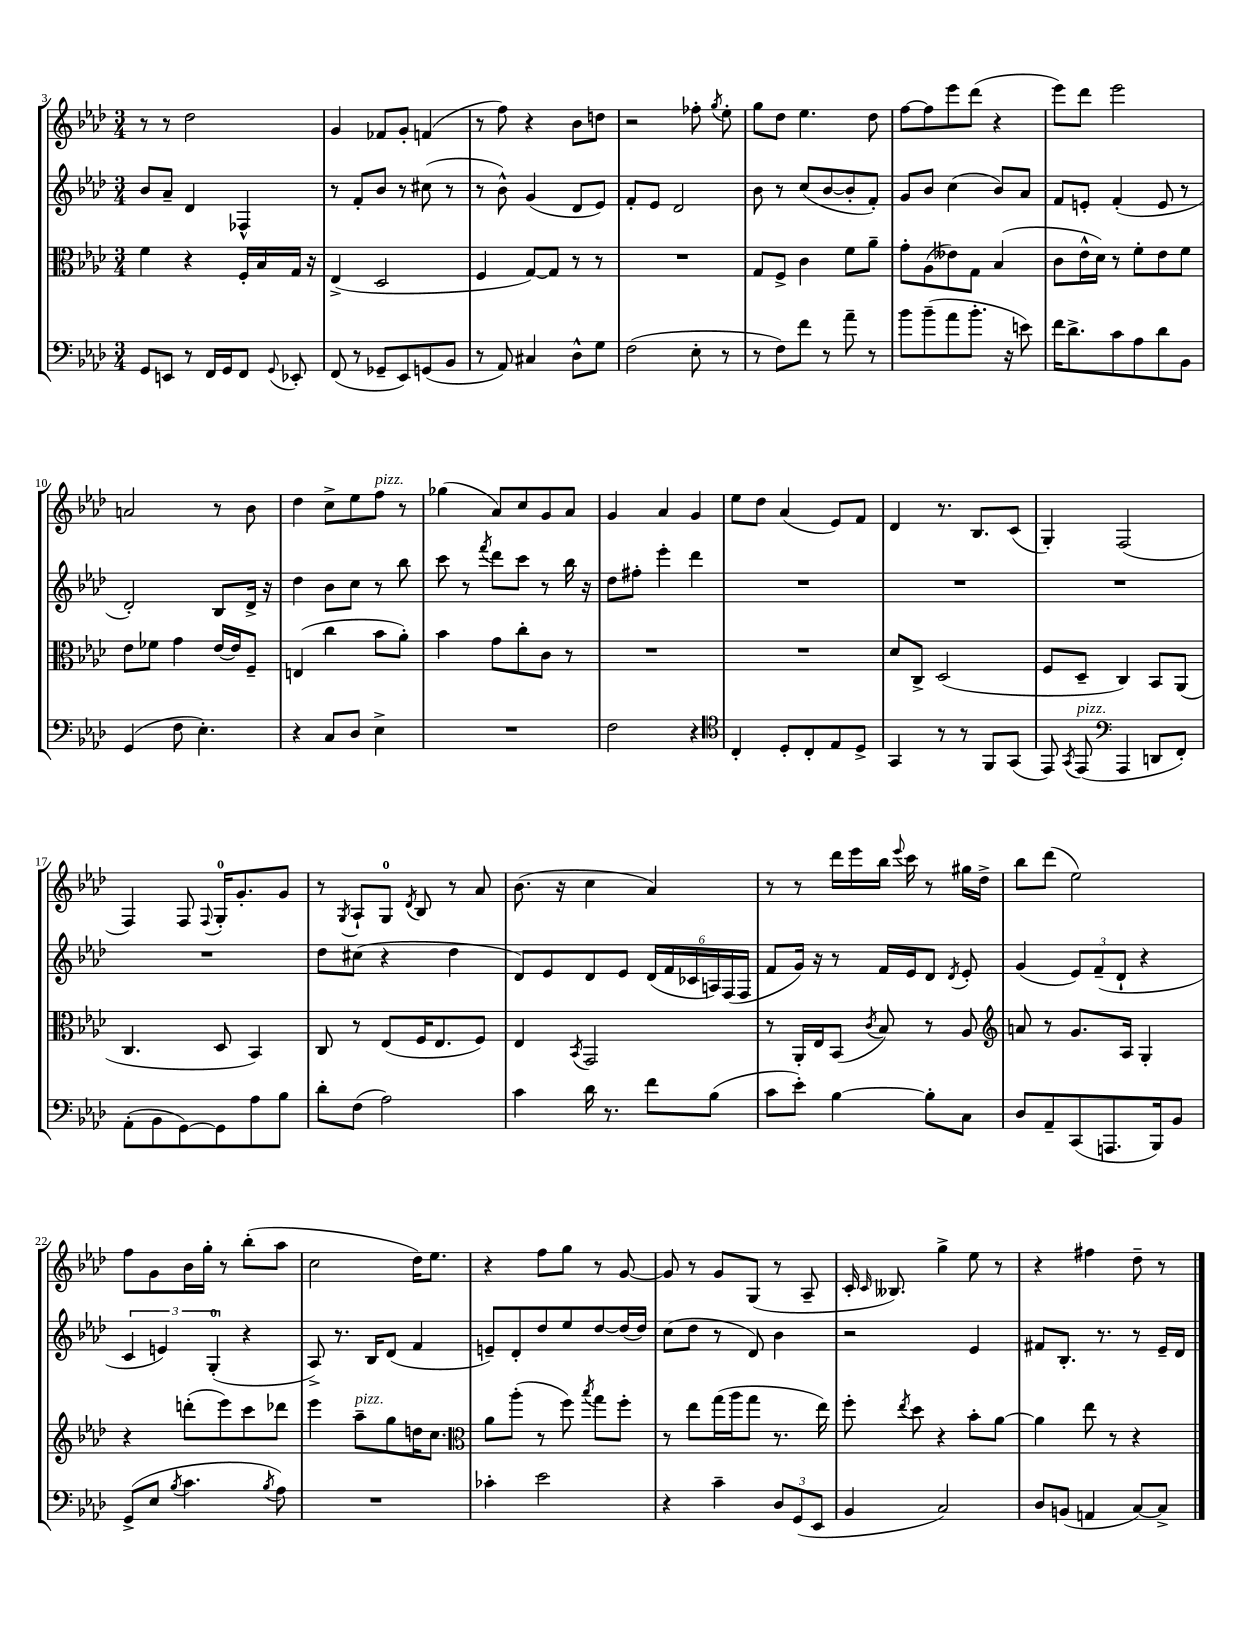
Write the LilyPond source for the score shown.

<<
\new StaffGroup <<
\new Staff = "s0" {
    \clef treble \key aes \major \numericTimeSignature \time 3/4
    \autoBeamOff r8 r8 des''2 |
    g'4 fes'8[ g'8]-. f'4( |
    r8 f''8) r4 bes'8[ d''8] |
    r2 fes''8-. \acciaccatura { g''8 } ees''8-. |
    g''8[ des''8] ees''4. des''8 |
    f''8[~ f''8 ees'''8 des'''8]( r4 |
    ees'''8[) des'''8] ees'''2 |
    a'2 r8 bes'8 |
    des''4 c''8[-> ees''8 f''8]^\markup { \italic "pizz." } r8 |
    ges''4( aes'8[) c''8 g'8 aes'8] |
    g'4 aes'4 g'4 |
    ees''8[ des''8] aes'4( ees'8[) f'8] |
    des'4 r8. bes8.[ c'8]( |
    g4-.) f2( |
    f4) f8 \appoggiatura { f8 } g16[-0-. g'8.-. g'8] |
    r8 \acciaccatura { g8 } aes8[-! g8]-0 \acciaccatura { des'8 } bes8 r8 aes'8 |
    bes'8.( r16 c''4 aes'4) |
    r8 r8 des'''16[ ees'''16 bes''16] \appoggiatura { ees'''8 } c'''16 r8 gis''16[ des''16]-> |
    bes''8[ des'''8]( ees''2) |
    f''8[ g'8 bes'16 g''16]-. r8 bes''8[-.( aes''8] |
    c''2 des''16[) ees''8.] |
    r4 f''8[ g''8] r8 g'8~ |
    g'8 r8 g'8[ g8]( r8 aes8-- |
    c'16-. \grace { c'16 } beses8.) g''4-> ees''8 r8 |
    r4 fis''4 des''8-- r8 \bar "|." |
}
\new Staff = "s1" {
    \clef treble \key aes \major \numericTimeSignature \time 3/4
    \autoBeamOff bes'8[ aes'8]-- des'4 fes4-^ |
    r8 f'8[-. bes'8] r8 cis''8( r8 |
    r8 bes'8-^) g'4( des'8[ ees'8]) |
    f'8[-. ees'8] des'2 |
    bes'8 r8 c''8[( bes'8~ bes'8-. f'8]-.) |
    g'8[ bes'8] c''4( bes'8[) aes'8] |
    f'8[ e'8]-. f'4-.( e'8 r8 |
    des'2-.) bes8[ des'16]-> r16 |
    des''4 bes'8[ c''8] r8 bes''8 |
    c'''8 r8 \acciaccatura { f'''8 } des'''8[ c'''8] r8 bes''16 r16 |
    des''8[ fis''8]-. ees'''4-. des'''4 |
    R2. |
    R2. |
    R2. |
    R2. |
    des''8[ cis''8]( r4 des''4 |
    des'8[) ees'8 des'8 ees'8] \tuplet 6/4 { des'16[( f'16 ces'16 a16) f16( f16] } |
    f'8[ g'16]) r16 r8 f'16[ ees'16 des'8] \acciaccatura { des'8 } ees'8-. |
    g'4( \tuplet 3/2 { ees'8[) f'8--( des'8]-! } r4 |
    \tuplet 3/2 { c'4 e'4) g4-0-.( } r4 |
    aes8->) r8. bes16[ des'8]( f'4 |
    e'8[--) des'8-. des''8 ees''8 des''8~ des''16( des''16]) |
    c''8[( des''8] r8 des'8) bes'4 |
    r2 ees'4 |
    fis'8[ bes8.]-. r8. r8 ees'16[-- des'16] \bar "|." |
}
\new Staff = "s2" {
    \clef alto \key aes \major \numericTimeSignature \time 3/4
    \autoBeamOff f'4 r4 f16[-. bes16 g16] r16 |
    ees4->( des2 |
    f4 g8[~) g8] r8 r8 |
    R2. |
    g8[ f8]-> c'4 f'8[ aes'8]-- |
    g'8[-. aes8( eeses'8) g8] bes4( |
    c'8[ ees'16-^ des'16]) r8 f'8[-. ees'8 f'8] |
    ees'8[ fes'8] g'4 ees'16[~ ees'16 f8]-- |
    e4( c''4 bes'8[ aes'8]-.) |
    bes'4 g'8[ c''8-. c'8] r8 |
    R2. |
    R2. |
    des'8[ c8]-> des2( |
    f8[ des8]-- c4) bes,8[ aes,8]( |
    c4. des8 bes,4) |
    c8 r8 ees8[( f16 ees8. f8]) |
    ees4 \acciaccatura { bes,8 } g,2 |
    r8 aes,16[-. ees16 bes,8]( \acciaccatura { c'8 } bes8) r8 aes8 |
    \clef treble a'8 r8 g'8.[ aes16] g4-. |
    r4 d'''8[-.( ees'''8) c'''8 des'''8] |
    ees'''4 aes''8[--^\markup { \italic "pizz." } g''8 d''16 c''8.] |
    \clef alto aes'8[ aes''8]-.( r8 f''8) \acciaccatura { bes''8 } g''8[ f''8]-. |
    r8 ees''8[ g''16( aes''16 g''8] r8. ees''16) |
    f''8-. \acciaccatura { ees''8 } des''8 r4 bes'8[-. aes'8]~ |
    aes'4 ees''8 r8 r4 \bar "|." |
}
\new Staff = "s3" {
    \clef bass \key aes \major \numericTimeSignature \time 3/4
    \autoBeamOff g,8[ e,8] r8 f,16[ g,16 f,8] \appoggiatura { g,8 } ees,8-. |
    f,8( r8 ges,8[-- ees,8) g,8( bes,8] |
    r8 aes,8) cis4 des8[-^ g8] |
    f2( ees8-. r8 |
    r8 f8[) f'8] r8 aes'8-- r8 |
    bes'8[ bes'8--( aes'8 bes'8.]-. r16 e'8) |
    f'16[ des'8.-> c'8 aes8 des'8 bes,8] |
    g,4( f8 ees4.-.) |
    r4 c8[ des8] ees4-> |
    R2. |
    f2 r4 |
    \clef tenor c4-. des8[-. c8-. ees8 des8]-> |
    g,4 r8 r8 f,8[ g,8]( |
    ees,8) \acciaccatura { g,8 } ees,8^\markup { \italic "pizz." }( \clef bass aes,,4 d,8[ f,8]-.) |
    aes,8[-.( bes,8 g,8~) g,8 aes8 bes8] |
    des'8[-. f8]( aes2) |
    c'4 des'16 r8. f'8[ bes8]( |
    c'8[ ees'8]-.) bes4~ bes8[-. c8] |
    des8[ aes,8-- c,8( a,,8. bes,,16) bes,8] |
    g,8[->( ees8] \acciaccatura { bes8 } c'4. \acciaccatura { bes8 } aes8) |
    R2. |
    ces'4-. ees'2 |
    r4 c'4-- \tuplet 3/2 { des8[ g,8( ees,8] } |
    bes,4 c2) |
    des8[ b,8]( a,4 c8[~) c8]-> \bar "|." |
}
>>
>>
\layout { \context { \Score currentBarNumber = #3 } }
